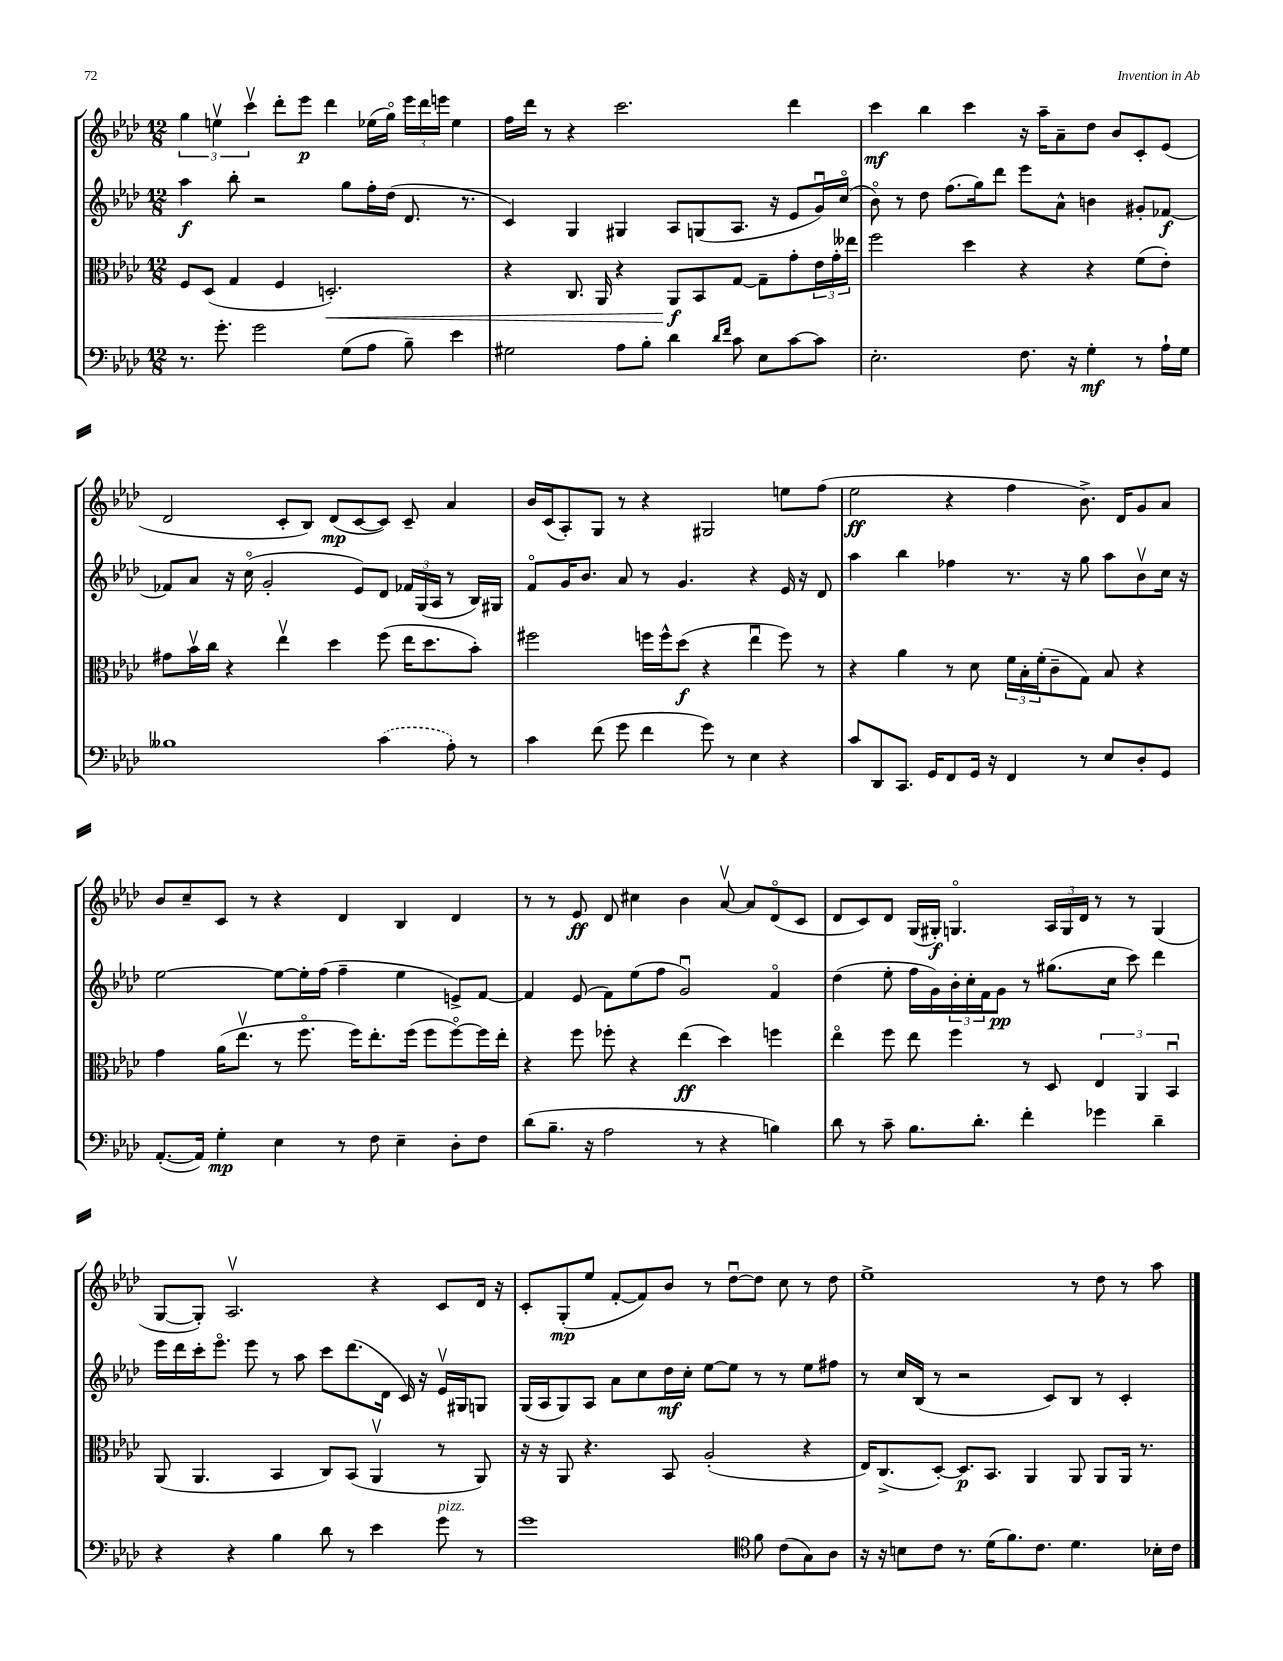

**kern	**kern	**kern	**kern
*staff4	*staff3	*staff2	*staff1
*clefF4	*clefC3	*clefG2	*clefG2
*k[b-e-a-d-]	*k[b-e-a-d-]	*k[b-e-a-d-]	*k[b-e-a-d-]
*M12/8	*M12/8	*M12/8	*M12/8
8.r	8F	4aa-	6gg
.	(8D-	.	.
.	.	.	6eev
8.g'	.	.	.
.	4G	8bb-'	.
.	.	.	6cccv
2g	.	2r	.
.	4F	.	8ddd-'
.	.	.	8eee-
.	2.D')	.	4ddd-
(8G	.	8gg	.
8A-	.	16ff'	(16ee-
.	.	(16dd-	16ggo)
8B-~)	.	8.d-	24eee-
.	.	.	24ddd-
.	.	.	24eee
4e-	.	.	4ee-
.	.	8.r	.
=	=	=	=
2G#	4r	4c)	16ff
.	.	.	16ddd-
.	.	.	8r
.	8.C	4G	4r
.	16AA-	.	.
8A-	4r	4G#	2.ccc
8B-'	.	.	.
4d-	8AA-	8A-	.
.	8BB-	(8G	.
16qqd-	.	.	.
16qqf	.	.	.
8c	[8G	8.A-	.
8E-	8G~]	.	.
.	.	16r	.
[8c	8g'	8e-	4ddd-
8c]	24e-	16gu)	.
.	24g'	.	.
.	.	(16cco	.
.	24ee--	.	.
=	=	=	=
2.E-'	2ff	8b-o)	4ccc
.	.	8r	.
.	.	8dd-	4bb-
.	.	(8.ff	.
.	4dd-	.	4ccc
.	.	16gg)	.
.	.	8ddd-	.
8.F	4r	8eee-	16r
.	.	.	16aa-~
.	.	8a-^^	8a-~
16r	.	.	.
4G'	4r	4b	8dd-
.	.	.	8b-
8r	(8f	8g#'	8c'
16A-`	8e-')	[8f-	(8e-
16G	.	.	.
=	=	=	=
1B--	8g#	8f-]	2d-
.	16b-v	8a-	.
.	16cc	.	.
.	4r	16r	.
.	.	(16cco	.
.	.	2g'	.
.	4ee-v	.	8c'
.	.	.	8B-)
.	4dd-	.	(8d-
.	.	8e-)	[8c
(4c	(8ff	8d-	8c])
.	16ee-	24f-	8c~
.	.	(24G	.
.	8.dd-	.	.
.	.	24A-	.
8A-')	.	8r	4a-
8r	8b-')	16B-)	.
.	.	16G#	.
=	=	=	=
4c	2ff#	8fo	16b-
.	.	.	(16c
.	.	16g	8A-')
.	.	8.b-	.
(8f	.	.	8G
8g	.	8a-	8r
4f	16ff	8r	4r
.	16ff^^	.	.
.	(8dd-	4.g	.
8g)	4r	.	2G#
8r	.	.	.
4E-	4ee-u	4r	.
4r	8ff)	16e-	8ee
.	.	16r	.
.	8r	8d-	(8ff
=	=	=	=
8c	4r	4aa-	2ee-
8DD-	.	.	.
8.CC	4a-	4bb-	.
16GG	.	.	.
8FF	8r	4ff-	4r
16GG	8d-	.	.
16r	.	.	.
4FF	24f	8.r	4ff
.	24B-'	.	.
.	(24f'	.	.
.	8c~	.	.
.	.	16r	.
8r	8G)	8gg	8.b-^)
8E-	8B-	8aa-	.
.	.	.	16d-
8D-'	4r	8b-v	8g
8GG	.	16cc	8a-
.	.	16r	.
=	=	=	=
([8.AA-'	4g	[2ee-	8b-
.	.	.	8cc~
16AA-])	.	.	.
4G'	(16a-	.	8c
.	8.ee-v	.	.
.	.	.	8r
4E-	8r	8ee-_	4r
.	8.ffo	16ee-']	.
.	.	(16ff	.
8r	.	4ff~	4d-
.	16ff)	.	.
8F	8.ee-'	.	.
4E-~	.	4ee-	4B-
.	(16ff	.	.
.	8ff	.	.
8D-'	[8ffo)	8e^)	4d-
8F	16ff]	[8f	.
.	16ee-'	.	.
=	=	=	=
(8d-	4r	4f]	8r
8.B-~	.	.	8r
.	8ff	(8e-	8e-
16r	.	.	.
2A-	8ff-'	8f)	8d-
.	4r	(8ee-	4cc#
.	.	8ff	.
.	(4ee-	2gu)	4b-
8r	.	.	.
4r	4dd-)	.	[8a-v
.	.	.	8a-]
4B)	4ff	4fo	(8d-o
.	.	.	8c
=	=	=	=
8d-	4ee-o	(4dd-	8d-
8r	.	.	8c)
8c~	8ff	8ee-'	8d-
8.B-	8ee-	16ff	(16G
.	.	16g)	16G#')
.	4ff	24b-'	4.Go
.	.	24cc'	.
8.d-'	.	.	.
.	.	24f	.
.	.	8g	.
4f'	8r	8r	.
.	8D-	(8.gg#	24A-
.	.	.	24G
.	.	.	24d-
4g-	6E-	.	8r
.	.	16cc	.
.	.	8ccc)	8r
.	6AA-	.	.
4d-~	.	4ddd-	(4G
.	6BB-u	.	.
=	=	=	=
4r	(8AA-	16eee-	[8G
.	.	16ddd-	.
.	4.AA-	16ccc'	8G'])
.	.	8.eee-o	.
4r	.	.	2.A-v
.	.	8eee-	.
4B-	4BB-	8r	.
.	.	8aa-	.
8d-	8C)	8ccc	.
8r	(8BB-	(8.ddd-	.
4e-	4AA-v	.	4r
.	.	16d-	.
.	.	16c)	.
.	.	16r	.
8g	8r	16e-v	8c
.	.	16G#	.
8r	8AA-)	8G	16d-
.	.	.	16r
=	=	=	=
1g	16r	(16G	8c'
.	16r	16A-	.
.	8AA-	8G)	(8G'
.	4.r	8A-	8ee-
.	.	8a-	[8f'
.	.	8cc	8f])
.	8BB-	16dd-	8b-
.	.	16cc'	.
.	(2A-'	[8ee-	8r
.	.	8ee-]	[8dd-u
*clefC4	*	*	*
8f	.	8r	8dd-]
(8c	.	8r	8cc
8G)	4r	8ee-	8r
8A-	.	8ff#	8dd-
=	=	=	=
16r	16E-)	8r	1ee-^
16r	(8.C^	.	.
8B	.	16cc	.
.	.	(16B-	.
8c	[8D-')	8r	.
8.r	8.D-]	2r	.
(16d-	8.BB-	.	.
8.f)	.	.	.
.	4AA-	.	.
8.c	.	.	.
.	.	8c)	.
4.d-	8AA-	8B-	8r
.	8AA-	8r	8dd-
.	16AA-	4c'	8r
.	8.r	.	.
16B-'	.	.	8aa-
16c	.	.	.
==	==	==	==
*-	*-	*-	*-
